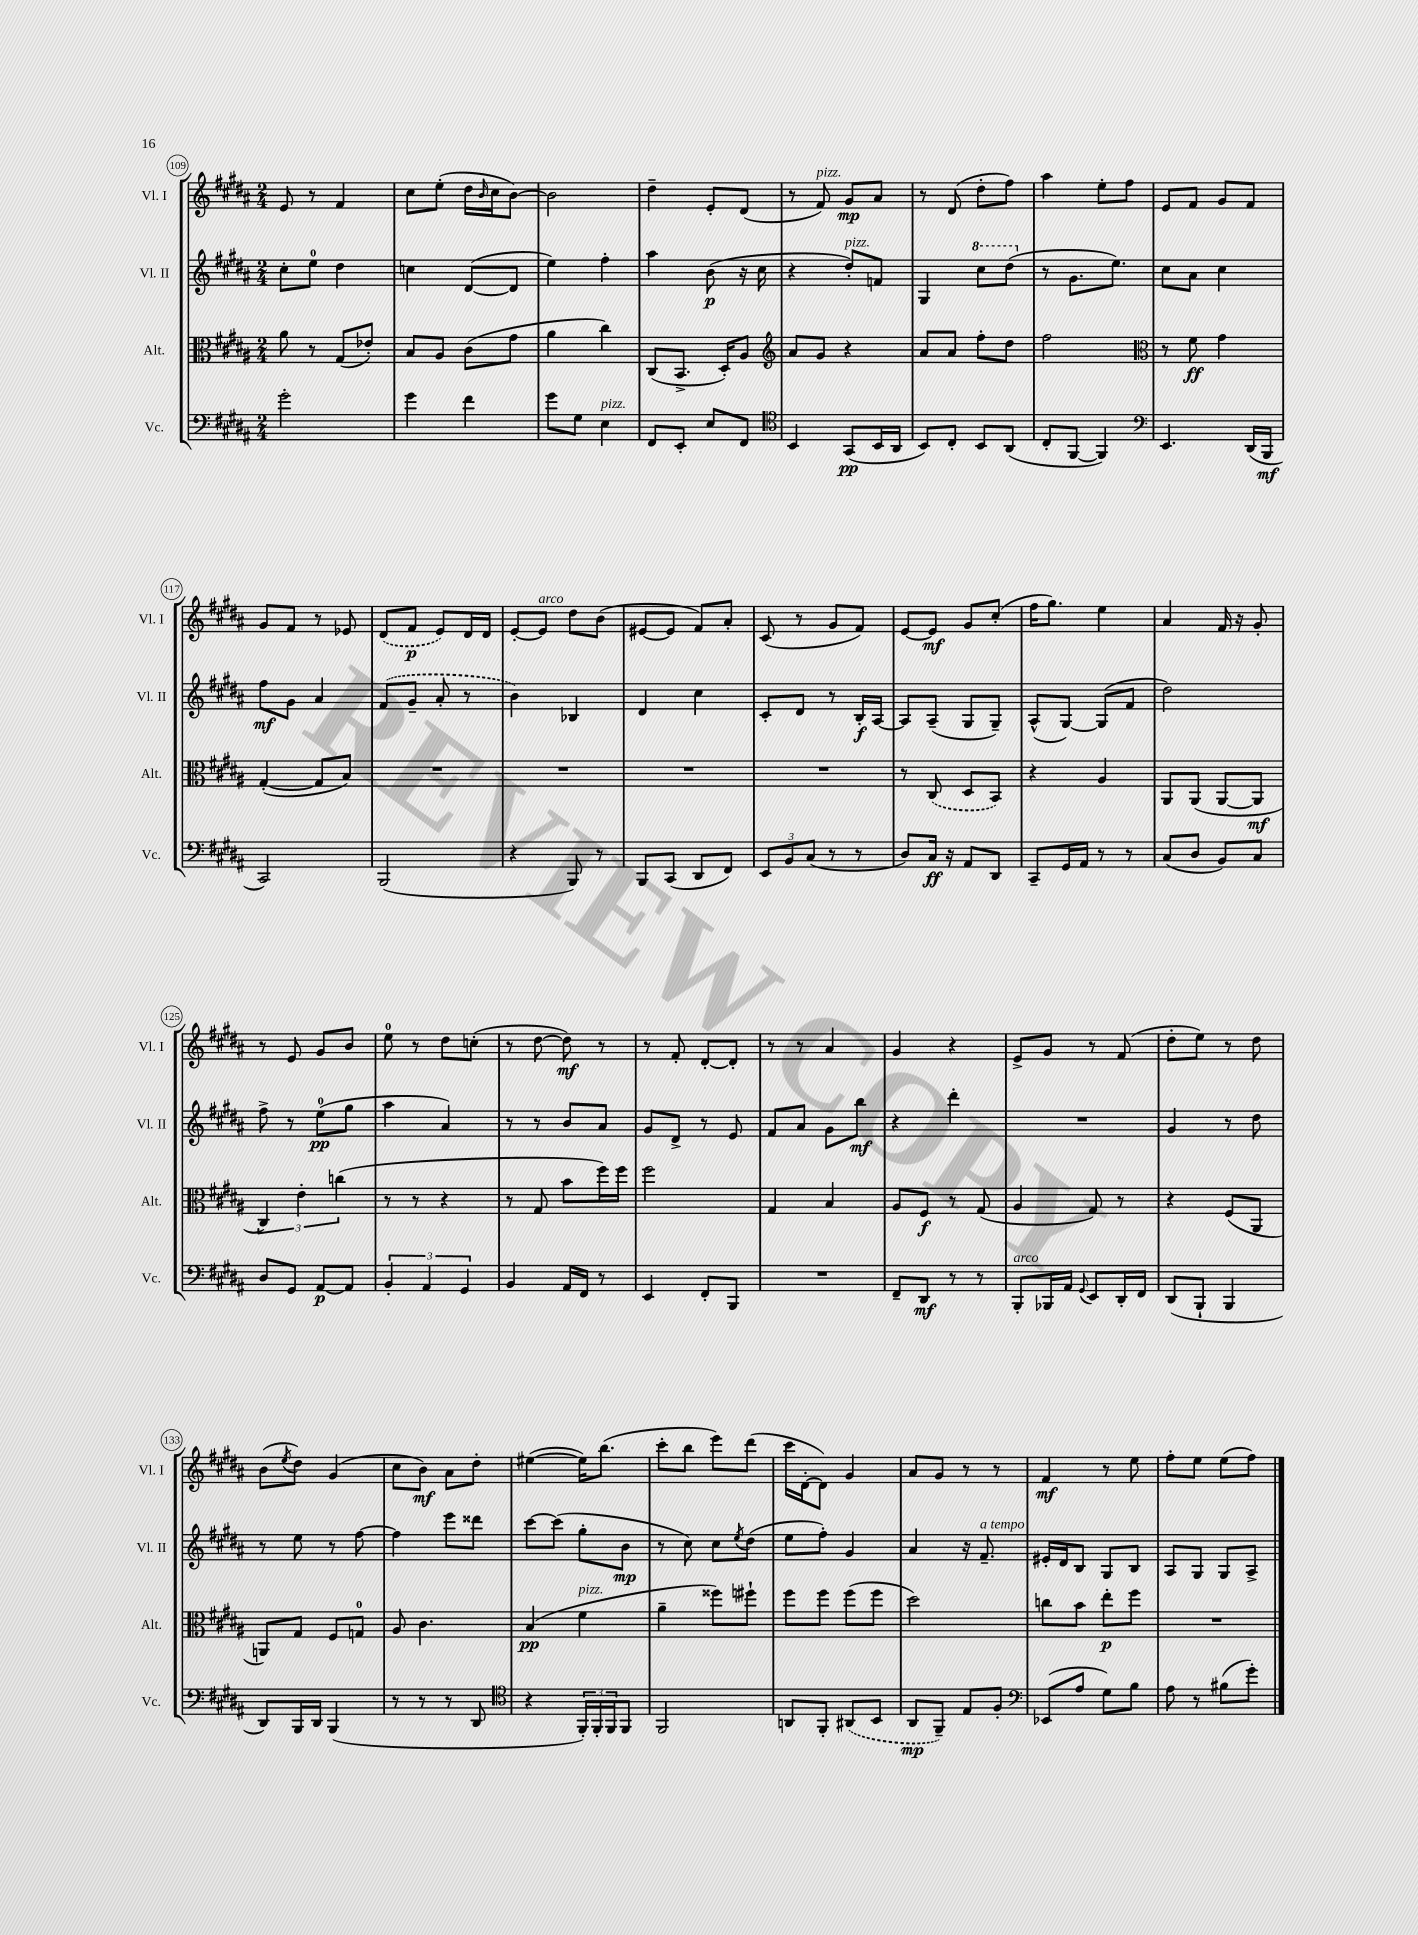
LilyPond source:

<<
\new StaffGroup <<
\new Staff = "s0" \with { instrumentName = "Vl. I" shortInstrumentName = "Vl. I" } {
    \clef treble \key b \major \numericTimeSignature \time 2/4
    e'8 r8 fis'4 |
    cis''8 e''8-.( dis''16 \grace { b'16 } cis''16 b'8~) |
    b'2 |
    dis''4-- e'8-. dis'8( |
    r8 fis'8^\markup { \italic "pizz." }) gis'8\mp ais'8 |
    r8 dis'8( dis''8-. fis''8) |
    ais''4 e''8-. fis''8 |
    e'8 fis'8 gis'8 fis'8 |
    gis'8 fis'8 r8 ees'8 |
    \once \slurDashed dis'8( fis'8\p e'8) dis'16 dis'16 |
    e'8~-. e'8^\markup { \italic "arco" } dis''8 b'8( |
    eis'8~ eis'8 fis'8) ais'8-. |
    cis'8( r8 gis'8 fis'8) |
    e'8~ e'8\mf gis'8 cis''8-.( |
    fis''16 gis''8.) e''4 |
    ais'4 fis'16 r16 gis'8-. |
    r8 e'8 gis'8 b'8 |
    e''8-0 r8 dis''8 c''8-.( |
    r8 dis''8~ dis''8\mf) r8 |
    r8 fis'8-. dis'8~-. dis'8-. |
    r8 r8 ais'4 |
    gis'4 r4 |
    e'8-> gis'8 r8 fis'8( |
    dis''8-. e''8) r8 dis''8 |
    b'8( \acciaccatura { e''8 } dis''8) gis'4( |
    cis''8 b'8\mf) ais'8 dis''8-. |
    eis''4~( eis''16) b''8.( |
    cis'''8-. b''8 e'''8) dis'''8( |
    cis'''16 dis'16~-. dis'8) gis'4 |
    ais'8 gis'8 r8 r8 |
    fis'4\mf r8 e''8 |
    fis''8-. e''8 e''8( fis''8) \bar "|." |
}
\new Staff = "s1" \with { instrumentName = "Vl. II" shortInstrumentName = "Vl. II" } {
    \clef treble \key b \major \numericTimeSignature \time 2/4
    cis''8-. e''8-0 dis''4 |
    c''4 dis'8~( dis'8 |
    e''4) fis''4-. |
    ais''4 b'8\p( r16 cis''16 |
    r4 dis''8-.^\markup { \italic "pizz." }) f'8 |
    gis4 \ottava #1 cis'''8 dis'''8( \ottava #0 |
    r8 gis'8. e''8.) |
    cis''8 ais'8 cis''4 |
    fis''8\mf gis'8 ais'4 |
    \once \slurDashed fis'8( gis'8-- ais'8-. r8 |
    b'4) bes4 |
    dis'4 cis''4 |
    cis'8-. dis'8 r8 b16-.\f ais16~ |
    ais8 ais8--( gis8 gis8--) |
    ais8-^( gis8~) gis8( fis'8 |
    dis''2) |
    fis''8-> r8 e''8-0\pp( gis''8 |
    ais''4 ais'4) |
    r8 r8 b'8 ais'8 |
    gis'8 dis'8-> r8 e'8 |
    fis'8 ais'8 gis'8 b''8\mf |
    r4 dis'''4-. |
    R2 |
    gis'4 r8 dis''8 |
    r8 e''8 r8 fis''8~ |
    fis''4 e'''8 disis'''8 |
    cis'''8~ cis'''8( gis''8-. b'8\mp |
    r8 cis''8) cis''8 \acciaccatura { e''8 } dis''8( |
    e''8 fis''8-.) gis'4 |
    ais'4 r16 fis'8.--^\markup { \italic "a tempo" } |
    eis'16-. dis'16 b8 gis8 b8 |
    ais8 gis8 gis8 ais8-> \bar "|." |
}
\new Staff = "s2" \with { instrumentName = "Alt." shortInstrumentName = "Alt." } {
    \clef alto \key b \major \numericTimeSignature \time 2/4
    ais'8 r8 gis8( ees'8-.) |
    b8 ais8 cis'8( gis'8 |
    ais'4 cis''4) |
    cis8( b,8.-> dis16-.) ais8 |
    \clef treble ais'8 gis'8 r4 |
    ais'8 ais'8 fis''8-. dis''8 |
    fis''2 |
    \clef alto r8 fis'8\ff gis'4 |
    gis4~-.( gis8 b8) |
    R2 |
    R2 |
    R2 |
    R2 |
    r8 \once \slurDashed cis8( dis8 b,8) |
    r4 ais4 |
    ais,8 ais,8( ais,8~ ais,8\mf |
    \tuplet 3/2 { cis4) e'4-. c''4( } |
    r8 r8 r4 |
    r8 gis8 b'8 fis''16) fis''16 |
    fis''2 |
    gis4 b4 |
    ais8 fis8\f r8 gis8( |
    ais4 gis8) r8 |
    r4 fis8( ais,8 |
    a,8) gis8 fis8 g8-0 |
    ais8 cis'4. |
    b4\pp( fis'4^\markup { \italic "pizz." } |
    ais'4-- fisis''8) fis''8-! |
    fis''8 fis''8 fis''8( fis''8 |
    dis''2) |
    c''8 b'8 e''8-.\p fis''8 |
    R2 \bar "|." |
}
\new Staff = "s3" \with { instrumentName = "Vc." shortInstrumentName = "Vc." } {
    \clef bass \key b \major \numericTimeSignature \time 2/4
    gis'2-. |
    gis'4 fis'4 |
    gis'8 gis8 e4^\markup { \italic "pizz." } |
    fis,8 e,8-. e8 fis,8 |
    \clef tenor b,4 gis,8\pp( b,16 ais,16 |
    b,8) cis8-. b,8 ais,8( |
    cis8-. fis,8~ fis,4) |
    \clef bass e,4. dis,16( b,,16\mf |
    cis,2) |
    b,,2( |
    r4 b,,8) r8 |
    b,,8 cis,8( dis,8 fis,8) |
    \tuplet 3/2 { e,8 b,8 cis8( } r8 r8 |
    dis8) cis16\ff r16 ais,8 dis,8 |
    cis,8-- gis,16 ais,16 r8 r8 |
    cis8( dis8 b,8) cis8 |
    dis8 gis,8 ais,8~\p ais,8 |
    \tuplet 3/2 { b,4-. ais,4 gis,4 } |
    b,4 ais,16 fis,16 r8 |
    e,4 fis,8-. b,,8 |
    R2 |
    fis,8-- dis,8\mf r8 r8 |
    b,,8-.^\markup { \italic "arco" } bes,,16 ais,16 \appoggiatura { gis,8 } e,8 dis,16-. fis,16 |
    dis,8( b,,8-! b,,4 |
    dis,8) b,,16 dis,16 b,,4( |
    r8 r8 r8 dis,8 |
    \clef tenor r4 \tuplet 3/2 { fis,16-.) fis,16-. fis,16 } fis,8 |
    fis,2 |
    a,8 fis,8-. \once \slurDashed ais,8( b,8 |
    ais,8\mp fis,8--) e8 fis8-. |
    \clef bass ees,8( ais8 gis8) b8 |
    ais8 r8 bis8( gis'8-.) \bar "|." |
}
>>
>>
\layout { \context { \Score currentBarNumber = #109 \override BarNumber.stencil = #(make-stencil-circler 0.1 0.3 ly:text-interface::print) } }
